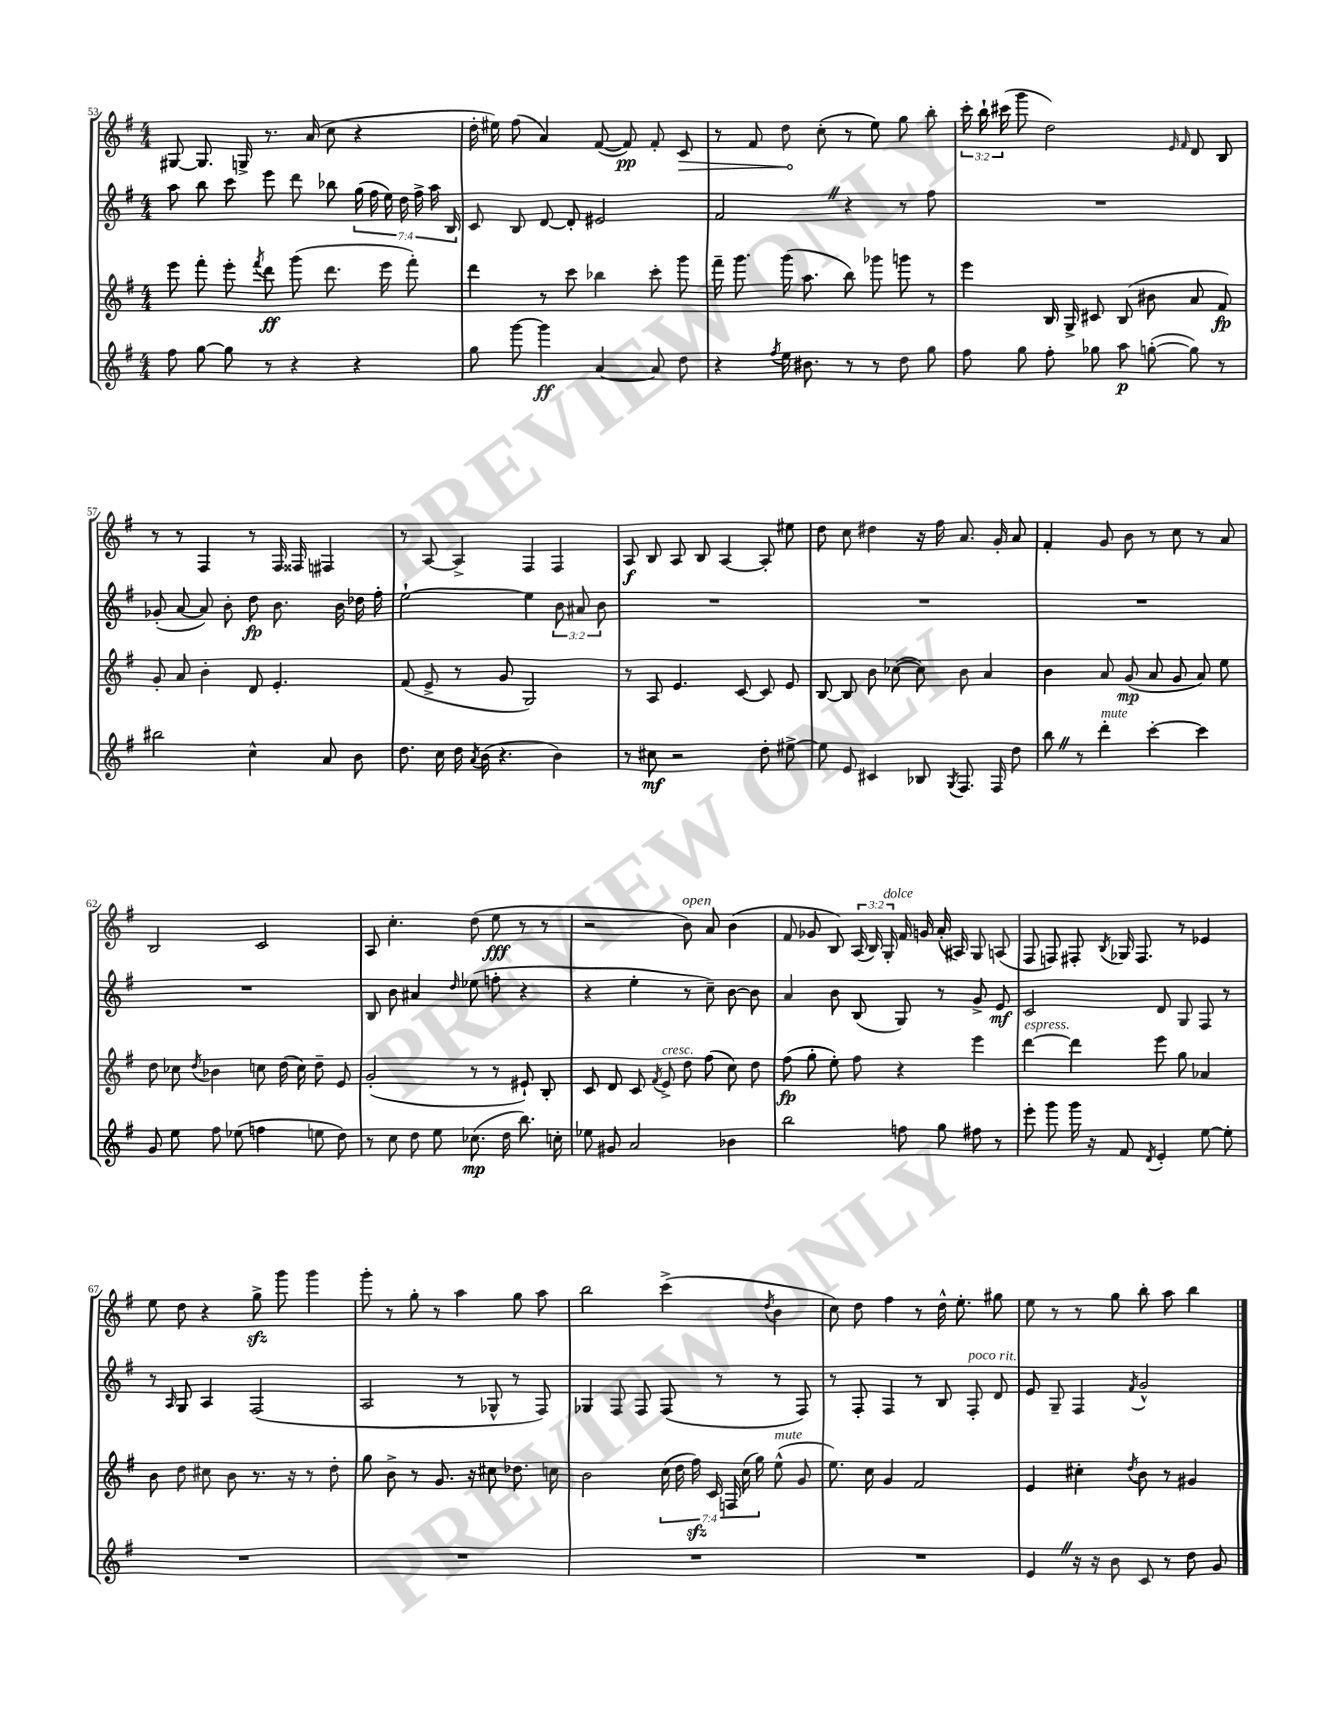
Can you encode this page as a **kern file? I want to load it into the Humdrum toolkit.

**kern	**dynam	**kern	**dynam	**kern	**dynam	**kern	**dynam
*part4	*part4	*part3	*part3	*part2	*part2	*part1	*part1
*staff4	*staff4	*staff3	*staff3	*staff2	*staff2	*staff1	*staff1
*clefG2	*	*clefG2	*	*clefG2	*	*clefG2	*
*k[f#]	*	*k[f#]	*	*k[f#]	*	*k[f#]	*
*M4/4	*	*M4/4	*	*M4/4	*	*M4/4	*
=53	=53	=53	=53	=53	=53	=53	=53
8ff#\	.	8eee\	.	8aa\	.	[8G#X/	.
[8gg\	.	8fff#'\	.	8bb\	.	8.G#/]	.
8gg\]	.	8eee'\	.	8ccc\	.	.	.
.	.	.	.	.	.	16Gn^/	.
.	.	8qfff#/	.	.	.	.	.
8r	.	8ddd\	ff	8eee\	.	8.r	.
4r	.	(8ggg\	.	8ddd\	.	.	.
.	.	.	.	.	.	(16a/	.
.	.	8.ddd\	.	8bb-X\	.	8cc\	.
4r	.	.	.	(28gg\	.	4r	.
.	.	.	.	28ff#\	.	.	.
.	.	16eee\	.	.	.	.	.
.	.	.	.	28ee\)	.	.	.
.	.	.	.	28dd\	.	.	.
.	.	8fff#'\)	.	.	.	.	.
.	.	.	.	28ff#^\	.	.	.
.	.	.	.	28aa\	.	.	.
.	.	.	.	28B/	.	.	.
=54	=54	=54	=54	=54	=54	=54	=54
8gg\	.	4ddd\	.	8c/	.	16dd'\	.
.	.	.	.	.	.	16ee#X\)	.
[8ggg\	.	.	.	8B/	.	(8ff#\	.
4ggg\]	ff	8r	.	[8d/	.	4a/)	.
.	.	8ccc\	.	8d'/]	.	.	.
[4a/	.	4bb-X\	.	2e#X/	.	([8f#/	.
.	.	.	.	.	.	8f#/])	pp
8a/]	.	8ccc'\	.	.	.	8f#'/	.
!	!	!	!	!	!	!	!LO:HP:b
8dd\	.	8ggg\	.	.	.	8c/	>
=55	=55	=55	=55	=55	=55	=55	=55
4r	.	16fff#~\	.	2f#Z/	.	8r	.
.	.	8.ggg\	.	.	.	.	.
.	.	.	.	.	.	8f#/	.
8qff#/	.	.	.	.	.	.	.
16ee\	.	(16ggg\	.	.	.	8dd\	.
8.b#X\	.	8.aa\	.	.	.	.	.
.	.	.	.	.	.	(8cc'\	]
8r	.	8bb\)	.	4r	.	8r	.
8r	.	8ggg-X\	.	.	.	8ee\)	.
8dd\	.	8gggn\	.	8r	.	8gg\	.
8gg\	.	8r	.	8ff#\	.	8bb'\	.
=56	=56	=56	=56	=56	=56	=56	=56
8ff#\	.	4eee\	.	1r	.	24ccc'\	.
.	.	.	.	.	.	24bb`\	.
.	.	.	.	.	.	(24ccc#X\	.
8gg\	.	.	.	.	.	8ggg\	.
8ff#'\	.	16B/	.	.	.	2dd\)	.
.	.	16G^/	.	.	.	.	.
8gg-X\	.	8c#X/	.	.	.	.	.
8aa\	p	(8B/	.	.	.	.	.
([8ggn'\	.	8b#X\	.	.	.	.	.
.	.	.	.	.	.	16qqe/	.
.	.	.	.	.	.	16qqf#/	.
8gg\])	.	8a/	.	.	.	8d/	.
8r	.	8f#/)	fp	.	.	8B/	.
!!LO:LB:g=z
=57	=57	=57	=57	=57	=57	=57	=57
2bb#X\	.	8g'/	.	(8g-X'/	.	8r	.
.	.	8a/	.	[8a/	.	8r	.
.	.	4b'\	.	8a/])	.	4F#/	.
.	.	.	.	8b'\	.	.	.
4cc^^\	.	8d/	.	8dd\	fp	8r	.
.	.	4.e'/	.	8.b\	.	16F#/	.
.	.	.	.	.	.	16F##X/	.
8a/	.	.	.	.	.	4F#X/	.
.	.	.	.	16b\	.	.	.
8b\	.	.	.	16dd-X\	.	.	.
.	.	.	.	16ff#'\	.	.	.
=58	=58	=58	=58	=58	=58	=58	=58
8.dd\	.	(8f#/	.	[2ee`\	.	8r	.
.	.	8e^/	.	.	.	[8A/	.
16cc\	.	.	.	.	.	.	.
16dd\	.	8r	.	.	.	4A^/]	.
8qa/	.	.	.	.	.	.	.
(16b\	.	.	.	.	.	.	.
4.r	.	8g/	.	.	.	.	.
.	.	2G/)	.	4ee\]	.	4F#/	.
4b\)	.	.	.	12b\	.	4F#/	.
.	.	.	.	12a#X/	.	.	.
.	.	.	.	12b\	.	.	.
=59	=59	=59	=59	=59	=59	=59	=59
8r	.	8r	.	1r	.	8A/	f
8cc#X\	mf	8A/	.	.	.	8B/	.
2r	.	4.e/	.	.	.	8A/	.
.	.	.	.	.	.	8B/	.
.	.	.	.	.	.	[4A/	.
.	.	[8c/	.	.	.	.	.
8dd'\	.	8c/]	.	.	.	8A'/]	.
[8ee#X^\	.	8e/	.	.	.	8ee#X\	.
=60	=60	=60	=60	=60	=60	=60	=60
8ee#\]	.	[8B/	.	1r	.	8dd\	.
8e/	.	8B/]	.	.	.	8cc\	.
4c#X/	.	8b\	.	.	.	4dd#X\	.
.	.	([8cc-X\	.	.	.	.	.
8B-X/	.	8cc-\])	.	.	.	16r	.
.	.	.	.	.	.	16ff#\	.
8qG/	.	.	.	.	.	.	.
8.F#/	.	8b\	.	.	.	8.a/	.
.	.	4a/	.	.	.	.	.
16F#/	.	.	.	.	.	16g'/	.
8dd\	.	.	.	.	.	8a/	.
=61	=61	=61	=61	=61	=61	=61	=61
8bbZ\	.	4b\	.	1r	.	4f#'/	.
8r	.	.	.	.	.	.	.
!LO:TX:a:i:t=mute	!	!	!	!	!	!	!
4ddd'\	.	8a/	.	.	.	8g/	.
.	.	(8g/	mp	.	.	8b\	.
[4ccc'\	.	8a/	.	.	.	8r	.
.	.	8g/	.	.	.	8cc\	.
4ccc\]	.	8a/)	.	.	.	8r	.
.	.	8ee\	.	.	.	8a/	.
!!LO:LB:g=z
=62	=62	=62	=62	=62	=62	=62	=62
8g/	.	8dd\	.	1r	.	2B/	.
8ee\	.	8cc-X\	.	.	.	.	.
.	.	8qdd/	.	.	.	.	.
8ff#\	.	4b-X\	.	.	.	.	.
(8ee-X\	.	.	.	.	.	.	.
4ffn\	.	8ccn\	.	.	.	2c/	.
.	.	(16dd\	.	.	.	.	.
.	.	16cc\)	.	.	.	.	.
8een\	.	8dd~\	.	.	.	.	.
8dd\)	.	8e/	.	.	.	.	.
=63	=63	=63	=63	=63	=63	=63	=63
8r	.	(2g'/	.	8B/	.	8A/	.
8cc\	.	.	.	8b\	.	4.cc'\	.
8dd\	.	.	.	4a#X/	.	.	.
8ee\	.	.	.	.	.	.	.
.	.	.	.	16qqdd/	.	.	.
(8.cc-X\	mp	8r	.	(8ee-X\	.	(8dd\	.
.	.	8r	.	8ffn'\	.	8ee\	fff
16dd\	.	.	.	.	.	.	.
8.bb\)	.	8e#X`/)	.	4r	.	8r	.
.	.	8B'/	.	.	.	8r	.
16ccn'\	.	.	.	.	.	.	.
=64	=64	=64	=64	=64	=64	=64	=64
8ee-X\	.	8c/	.	4r	.	2r	.
8g#X/	.	8d/	.	.	.	.	.
2a/	.	8c/	.	4ee'\	.	.	.
.	.	8qf#/	.	.	.	.	.
!	!	!LO:TX:a:i:t=cresc.	!	!	!	!	!
.	.	8e^/	.	.	.	.	.
!	!	!	!	!	!	!LO:TX:a:i:t=open	!
.	.	8dd\	.	8r	.	8b\)	.
.	.	(8ff#\	.	8cc~\)	.	8a/	.
4b-X\	.	8cc\)	.	[8b\	.	(4b\	.
.	.	8dd\	.	8b\]	.	.	.
=65	=65	=65	=65	=65	=65	=65	=65
2bb\	.	(8ff#\	fp	4a/	.	8f#/	.
.	.	8gg'\	.	.	.	8g-X/	.
.	.	8ee'\)	.	8b\	.	8B/)	.
.	.	8ff#\	.	(8B/	.	(24A/	.
.	.	.	.	.	.	24B/)	.
!	!	!	!	!	!	!LO:TX:a:i:t=dolce	!
.	.	.	.	.	.	24G'/	.
8ffn\	.	4r	.	8G/)	.	16f#/	.
.	.	.	.	.	.	16gn/	.
8gg\	.	.	.	8r	.	(16a'/	.
.	.	.	.	.	.	16A#X/)	.
8ff#X\	.	4eee\	.	8g^/	.	8G/	.
8r	.	.	.	8e/	mf	(8An/	.
=66	=66	=66	=66	=66	=66	=66	=66
!	!	!LO:TX:a:i:t=espress.	!	!	!	!	!
8eee'\	.	[4ddd\	.	2c/	.	8F#/	.
8ggg\	.	.	.	.	.	8Fn/)	.
16ggg\	.	4ddd\]	.	.	.	8F#X'/	.
16r	.	.	.	.	.	.	.
.	.	.	.	.	.	8qB/	.
8f#/	.	.	.	.	.	16G-X/	.
.	.	.	.	.	.	8.F#/	.
8qd/	.	.	.	.	.	.	.
4e'/	.	8eee\	.	8d/	.	.	.
.	.	8gg\	.	8G/	.	8r	.
[8ee\	.	4a-X/	.	8F#/	.	4e-X/	.
8ee'\]	.	.	.	8r	.	.	.
!!LO:LB:g=z
=67	=67	=67	=67	=67	=67	=67	=67
1r	.	8b\	.	8r	.	8ee\	.
.	.	.	.	16qqA/	.	.	.
.	.	8dd\	.	8G/	.	8dd\	.
.	.	8cc#X\	.	4A/	.	4r	.
.	.	8b\	.	.	.	.	.
.	.	8.r	.	(2F#/	.	8ggzz^\	.
.	.	.	.	.	.	8ggg\	.
.	.	16r	.	.	.	.	.
.	.	8r	.	.	.	4ggg\	.
.	.	8dd'\	.	.	.	.	.
=68	=68	=68	=68	=68	=68	=68	=68
1r	.	8gg\	.	2A/	.	8ggg'\	.
.	.	8b^\	.	.	.	8r	.
.	.	8r	.	.	.	8gg'\	.
.	.	8.g/	.	.	.	8r	.
.	.	.	.	8r	.	4aa\	.
.	.	16r	.	.	.	.	.
.	.	8cc#X\	.	8G-X^^/	.	.	.
.	.	8.dd-X\	.	8r	.	8gg\	.
.	.	.	.	8F#/)	.	8aa\	.
.	.	16ccn\	.	.	.	.	.
=69	=69	=69	=69	=69	=69	=69	=69
1r	.	2b\	.	4G-X/	.	2bb\	.
.	.	.	.	8F#/	.	.	.
.	.	.	.	8F#/	.	.	.
.	.	(28cc\	.	(8F#/	.	(4ccc^\	.
.	.	28dd\	.	.	.	.	.
.	.	28ff#zz\)	.	.	.	.	.
.	.	28c/	.	.	.	.	.
.	.	.	.	8r	.	.	.
.	.	28Fn/	.	.	.	.	.
.	.	(28cc\	.	.	.	.	.
.	.	28gg\)	.	.	.	.	.
.	.	.	.	.	.	8qdd/	.
!	!	!LO:TX:a:i:t=mute	!	!	!	!	!
.	.	(8ee^^\	.	8r	.	4b\	.
.	.	8g/	.	8F#/)	.	.	.
=70	=70	=70	=70	=70	=70	=70	=70
1r	.	8.ee\)	.	8r	.	8cc\)	.
.	.	.	.	8F#'/	.	8dd\	.
.	.	16cc\	.	.	.	.	.
.	.	4g/	.	4F#/	.	4ff#\	.
.	.	2f#/	.	8r	.	8r	.
.	.	.	.	8B/	.	16dd^^\	.
.	.	.	.	.	.	8.ee'\	.
!	!	!	!	!LO:TX:a:i:t=poco rit.	!	!	!
.	.	.	.	8F#'/	.	.	.
.	.	.	.	8d/	.	8gg#X\	.
=71	=71	=71	=71	=71	=71	=71	=71
4eZ/	.	4e/	.	8e/	.	8ee\	.
.	.	.	.	8G~/	.	8r	.
16r	.	4cc#X'\	.	4F#/	.	8r	.
16r	.	.	.	.	.	.	.
8b\	.	.	.	.	.	8gg\	.
.	.	8qdd/	.	8qf#/	.	.	.
8c/	.	8b\	.	2g^^/	.	8bb'\	.
8r	.	8r	.	.	.	8aa\	.
8dd\	.	4g#X/	.	.	.	4bb\	.
8g/	.	.	.	.	.	.	.
==	==	==	==	==	==	==	==
*-	*-	*-	*-	*-	*-	*-	*-
